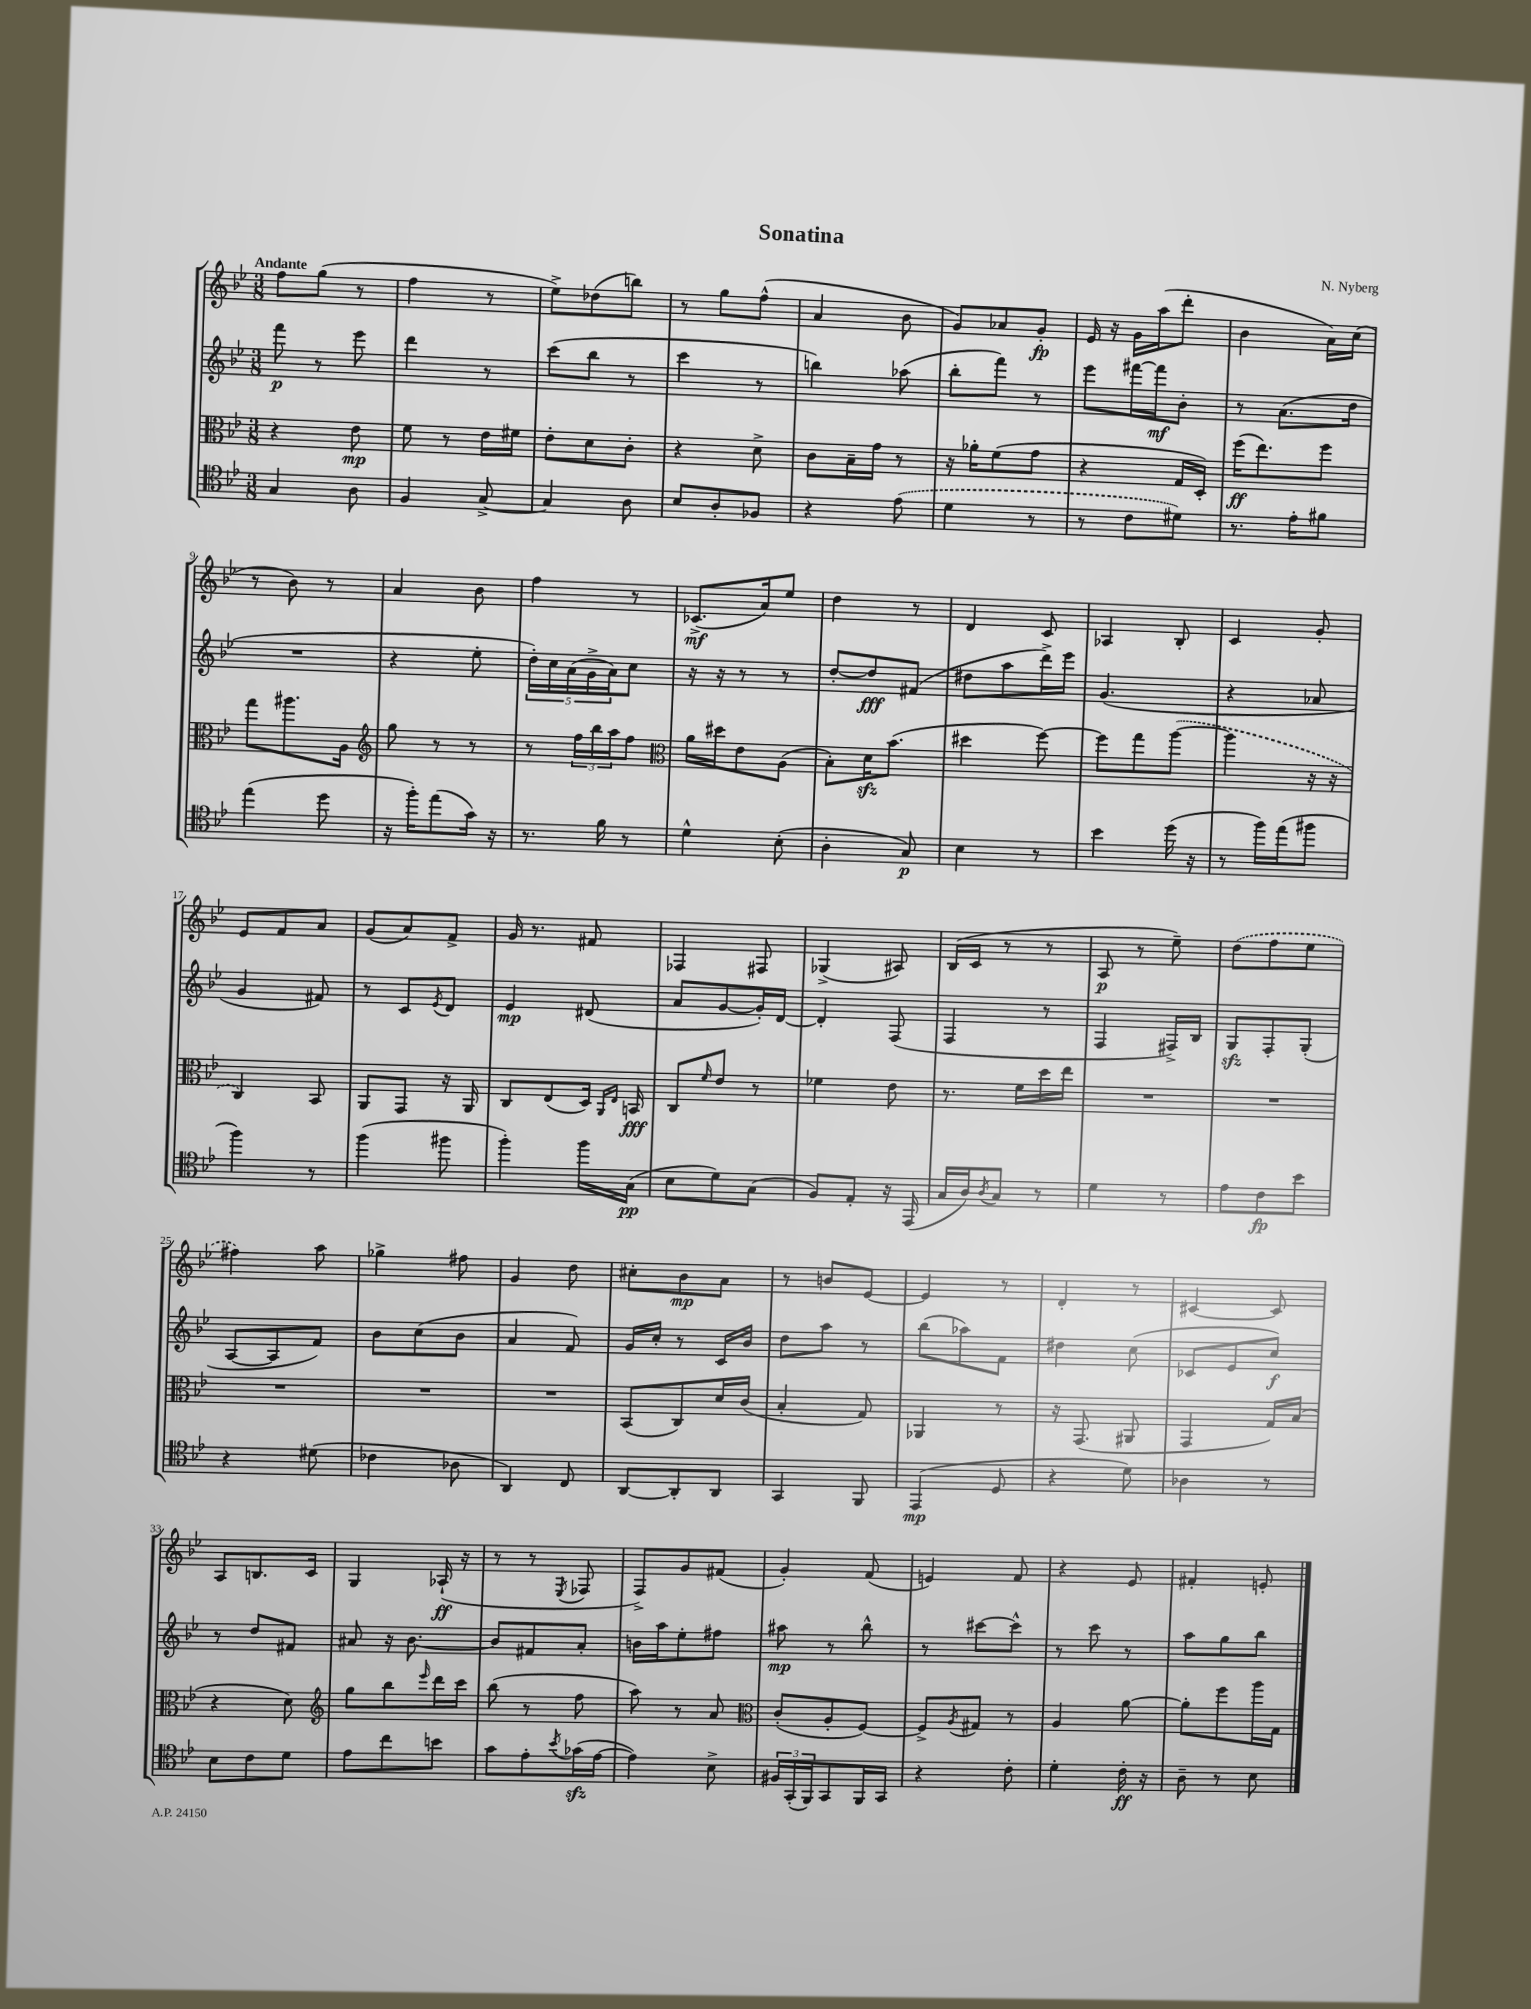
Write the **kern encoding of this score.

**kern	**kern	**kern	**kern
*staff4	*staff3	*staff2	*staff1
*clefC4	*clefC3	*clefG2	*clefG2
*k[b-e-]	*k[b-e-]	*k[b-e-]	*k[b-e-]
*M3/8	*M3/8	*M3/8	*M3/8
4G	4r	8fff	8ff
.	.	8r	(8gg
8A	8e-	8eee-	8r
=	=	=	=
4F	8f	4ddd	4ff
.	8r	.	.
[8G^	16e-	8r	8r
.	16f#	.	.
=	=	=	=
4G]	8e-'	(8ccc	8ee-^)
.	8d	8bb-	(8dd-
8A	8c'	8r	8bb)
=	=	=	=
8B-	4r	4ccc	8r
8A'	.	.	8gg
8F-	8d^	8r	(8ff^^
=	=	=	=
4r	8c	4bb)	4a
.	16B-~	.	.
.	16g	.	.
(8e-	8r	(8aa-	8b-
=	=	=	=
4d	16r	8bb-'	8g)
.	16a-'	.	.
.	(8f	8fff)	8a-
8r	8g	8r	8g'
=	=	=	=
8r	4r	8eee-	16e-
.	.	.	16r
8c	.	[16fff#	16g
.	.	16fff#]	(16aa
8d#)	16G	8b-'	8ddd'
.	16D')	.	.
=	=	=	=
8.r	(16ff	8r	4b-
.	8.ee-)	.	.
.	.	(8.a	.
16e-'	.	.	.
8f#	8ff	.	16a)
.	.	16dd	(16cc
=	=	=	=
(4ee-	8gg	4.r	8r
.	8.aa#	.	8b-)
8dd	.	.	8r
.	16A	.	.
=	=	=	=
*	*clefG2	*	*
16r	8gg	4r	4a
16ff')	.	.	.
(8ee-	8r	.	.
16g)	8r	8ee-'	8b-
16r	.	.	.
=	=	=	=
8.r	8r	20dd')	4ff
.	.	20cc	.
.	.	(20a	.
.	24ff	.	.
.	.	20g^	.
.	24bb-	.	.
16f	.	.	.
.	.	20a)	.
.	24aa	.	.
8r	8ff	8cc	8r
=	=	=	=
*	*clefC3	*	*
4d^^	16a	16r	(8.c-^
.	16dd#	16r	.
.	8e-	8r	.
.	.	.	16a)
(8B-'	(8A	8r	8ee-
=	=	=	=
4A'	8B-')	[8dd'	4dd
.	16d	8dd]	.
.	(8.b-	.	.
8G)	.	(8f#	8r
=	=	=	=
4B-	4dd#	8dd#	4d
.	.	8aa	.
8r	[8ff)	16ddd^)	8c
.	.	16eee-	.
=	=	=	=
4b-	8ff]	(4.g	4A-
.	8gg	.	.
(16dd	([8aa	.	8B-'
16r	.	.	.
=	=	=	=
8r	4aa]	4r	4c
16ff)	.	.	.
(16ee-	.	.	.
8ff#	16r	8a-	8g'
.	16r	.	.
=	=	=	=
4ff)	4C)	4g	8e-
.	.	.	8f
8r	8BB-	8f#)	8a
=	=	=	=
(4ff	8AA	8r	(8g
.	8GG	8c	8a)
.	.	8qe-	.
8ff#	16r	8d	8f^
.	16AA	.	.
=	=	=	=
4ff')	8C	4e-	16g
.	.	.	8.r
.	(8E-	.	.
16ff	16D)	(8d#	8f#
.	16qqAA	.	.
.	16qqE-	.	.
(16G	16BB	.	.
=	=	=	=
8B-	8C	8a	4F-
.	16qqf	.	.
8d)	8e-	[8g	.
(8G	8r	16g'])	8F#
.	.	[16d	.
=	=	=	=
8F)	4f-	4d']	(4G-^
8E-'	.	.	.
16r	8e-	(8F	8A#)
(16EE-	.	.	.
=	=	=	=
16G	8.r	4F	(16B-
16A)	.	.	16c
8qA	.	.	.
8G	.	.	8r
.	16f	.	.
8r	16dd	8r	8r
.	16ee-	.	.
=	=	=	=
4d	4.r	4F	8A
.	.	.	8r
8r	.	16F#^)	8ee-~)
.	.	16B-	.
=	=	=	=
8e-	4.r	8G	(8dd
8c	.	8F'	8ff
8b-	.	(8G'	8ee-
=	=	=	=
4r	4.r	[8A	4ff#)
.	.	8A]	.
(8d#	.	8f)	8aa
=	=	=	=
4c-	4.r	8b-	4gg-^
.	.	(8cc	.
8A-	.	8b-	8ff#
=	=	=	=
4AA)	4.r	4a	4g
8C	.	8f)	8dd
=	=	=	=
[8AA	(8BB-	16g	8cc#'
.	.	16cc'	.
8AA']	8C)	8r	8b-
8AA	16d	16c	8a
.	(16c	16b-	.
=	=	=	=
4GG	4B-'	8dd	8r
.	.	8aa	8b
8FF	8G)	8r	[8e-
=	=	=	=
(4EE-	4AA-	(8bb-	4e-]
.	.	8aa-)	.
8D	8r	8f	8r
=	=	=	=
4r	16r	4dd#	4d'
.	(8.GG	.	.
8d)	8AA#	(8cc	8r
=	=	=	=
4A-	4GG	8c-	[4c#
.	.	8e-	.
8r	16G)	8cc)	8c#]
.	(16B-	.	.
=	=	=	=
8B-	4r	8r	8A
8c	.	8dd	8.B
8d	8d)	8f#	.
.	.	.	16c
=	=	=	=
*	*clefG2	*	*
8e-	8gg	8a#	4G
8cc	8bb-	16r	.
.	.	[8.b-	.
.	16qqeee-	.	.
8b	16ddd	.	(16A-`
.	16ccc	.	16r
=	=	=	=
8g	(8bb-	8b-]	8r
8e-'	8r	8f#	8r
8qb-	.	.	8qE-
(16g-	8ff	8a'	8F-
[16e-	.	.	.
=	=	=	=
4e-])	8aa)	16b	8F^)
.	.	16aa	.
.	8r	8ee-'	8g
8B-^	8a	8ff#	(8f#
=	=	=	=
*	*clefC3	*	*
24F#	(8c'	8aa#	4g')
(24GG'	.	.	.
24FF)	.	.	.
8GG	8A'	8r	.
16FF	[8F)	8bb-^^	(8f
16GG	.	.	.
=	=	=	=
4r	8F^]	8r	4e)
.	8qA	.	.
.	8G#	[8ccc#	.
8c'	8r	8ccc#^^]	8f
=	=	=	=
4d'	4A	8r	4r
.	.	8ccc	.
16c'	[8a	8r	8e-
16r	.	.	.
=	=	=	=
8A~	8a']	8aa	4f#'
8r	8ff	8gg	.
8B-	16aa	8bb-	8e'
.	16G	.	.
==	==	==	==
*-	*-	*-	*-
